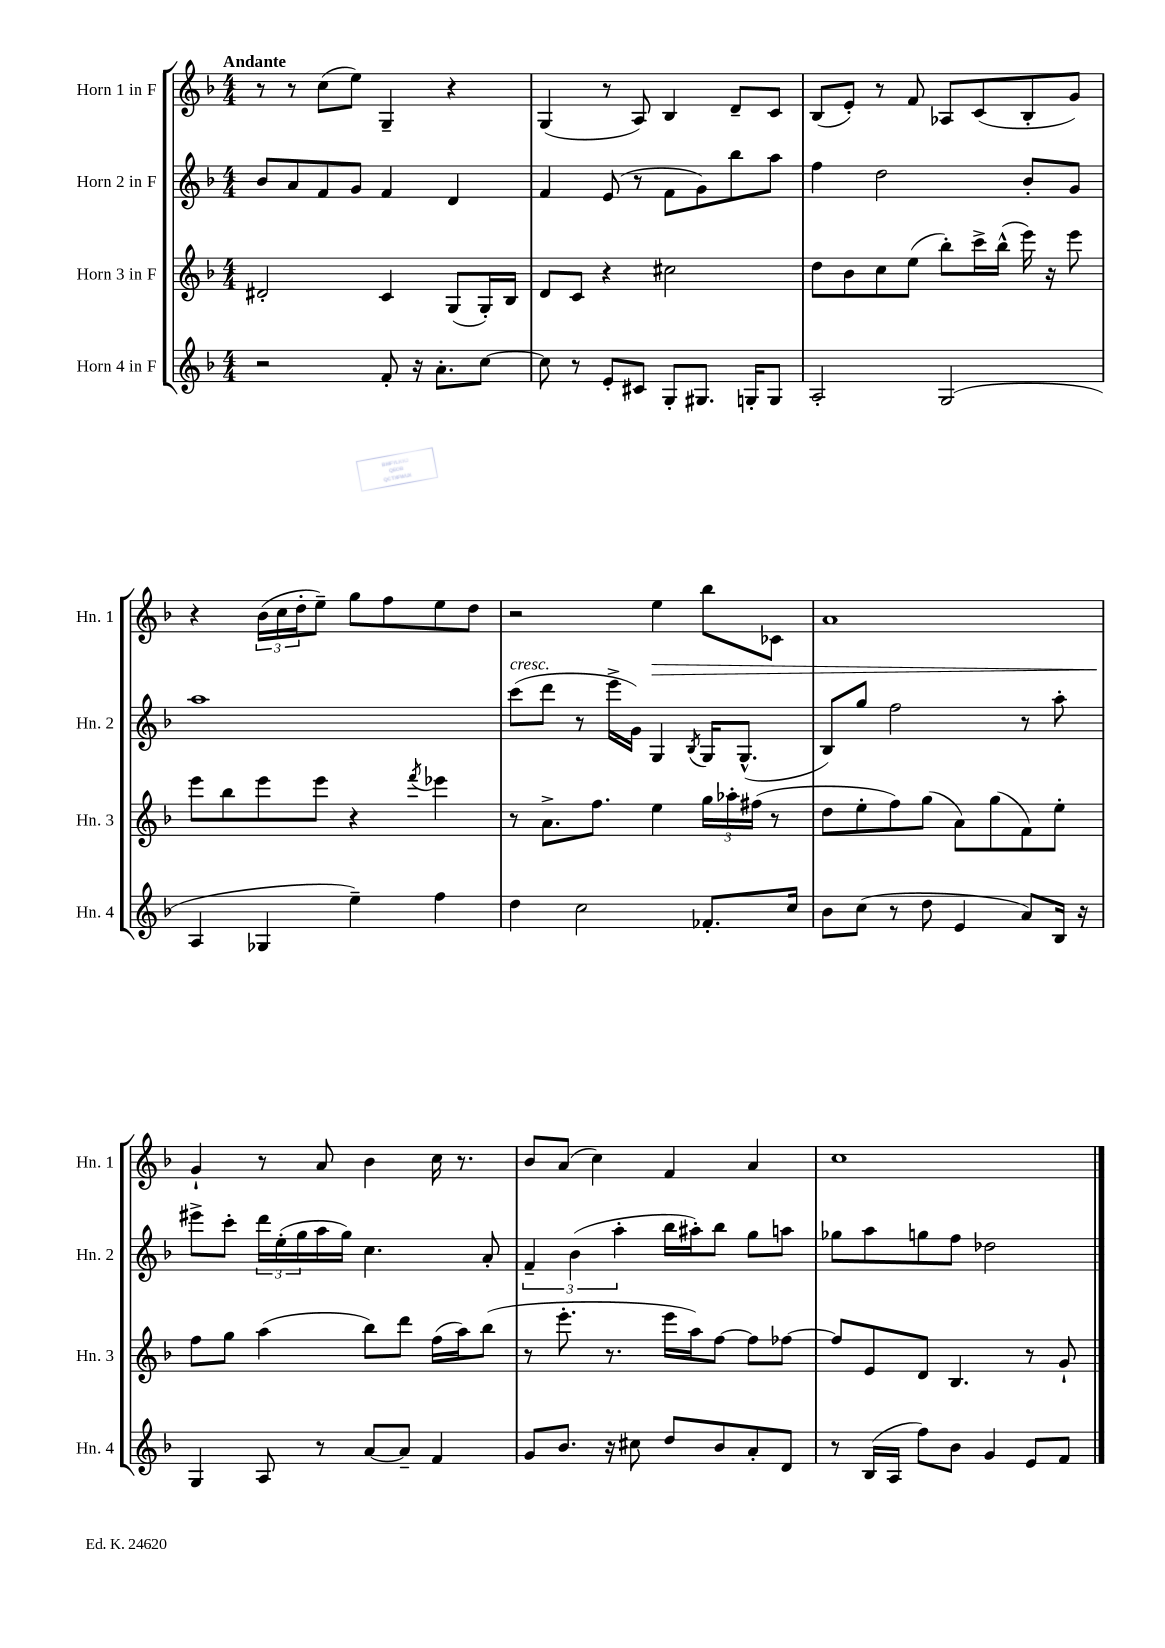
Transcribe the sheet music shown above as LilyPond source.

<<
\new StaffGroup <<
\new Staff = "s0" \with { instrumentName = "Horn 1 in F" shortInstrumentName = "Hn. 1" } {
    \clef treble \key f \major \numericTimeSignature \time 4/4 \tempo "Andante"
    r8 r8 c''8( e''8) g4-- r4 |
    g4( r8 a8) bes4 d'8-- c'8 |
    bes8( e'8-.) r8 f'8 aes8 c'8( bes8-. g'8) |
    r4 \tuplet 3/2 { bes'16( c''16 d''16-. } e''8--) g''8 f''8 e''8 d''8 |
    r2 e''4\> bes''8 ces'8 |
    a'1 |
    g'4-!\! r8 a'8 bes'4 c''16 r8. |
    bes'8 a'8( c''4) f'4 a'4 |
    c''1 \bar "|." |
}
\new Staff = "s1" \with { instrumentName = "Horn 2 in F" shortInstrumentName = "Hn. 2" } {
    \clef treble \key f \major \numericTimeSignature \time 4/4
    bes'8 a'8 f'8 g'8 f'4 d'4 |
    f'4 e'8( r8 f'8 g'8) bes''8 a''8 |
    f''4 d''2 bes'8-. g'8 |
    a''1 |
    c'''8^\markup { \italic "cresc." }( d'''8 r8 e'''16-> g'16) g4 \acciaccatura { bes8 } g16 g8.-^( |
    bes8) g''8 f''2 r8 a''8-. |
    eis'''8-> c'''8-. \tuplet 3/2 { d'''16 e''16-.( g''16 } a''16 g''16) c''4. a'8-. |
    \tuplet 3/2 { f'4-- bes'4( a''4-. } bes''16 ais''16-.) bes''8 g''8 a''8 |
    ges''8 a''8 g''8 f''8 des''2 \bar "|." |
}
\new Staff = "s2" \with { instrumentName = "Horn 3 in F" shortInstrumentName = "Hn. 3" } {
    \clef treble \key f \major \numericTimeSignature \time 4/4
    dis'2-. c'4 g8( g16-.) bes16 |
    d'8 c'8 r4 cis''2 |
    d''8 bes'8 c''8 e''8( bes''8-.) c'''16-> bes''16-^( e'''16) r16 e'''8 |
    e'''8 bes''8 e'''8 e'''8 r4 \acciaccatura { f'''8 } ees'''4 |
    r8 a'8.-> f''8. e''4 \tuplet 3/2 { g''16 aes''16-. fis''16( } r8 |
    d''8 e''8-. f''8) g''8( a'8) g''8( f'8) e''8-. |
    f''8 g''8 a''4( bes''8) d'''8 f''16( a''16) bes''8( |
    r8 e'''8.-. r8. e'''16 a''16) f''8~ f''8 fes''8~ |
    fes''8 e'8 d'8 bes4. r8 g'8-! \bar "|." |
}
\new Staff = "s3" \with { instrumentName = "Horn 4 in F" shortInstrumentName = "Hn. 4" } {
    \clef treble \key f \major \numericTimeSignature \time 4/4
    r2 f'8-. r16 a'8.-. c''8~ |
    c''8 r8 e'8-. cis'8 g8-. gis8. g16-. g8 |
    a2-. g2( |
    a4 ges4 e''4--) f''4 |
    d''4 c''2 fes'8.-. c''16 |
    bes'8 c''8( r8 d''8 e'4 a'8) bes16 r16 |
    g4 a8 r8 a'8~ a'8-- f'4 |
    g'8 bes'8. r16 cis''8 d''8 bes'8 a'8-. d'8 |
    r8 bes16( a16 f''8) bes'8 g'4 e'8 f'8 \bar "|." |
}
>>
>>
\layout { \context { \Score \remove "Bar_number_engraver" } }
